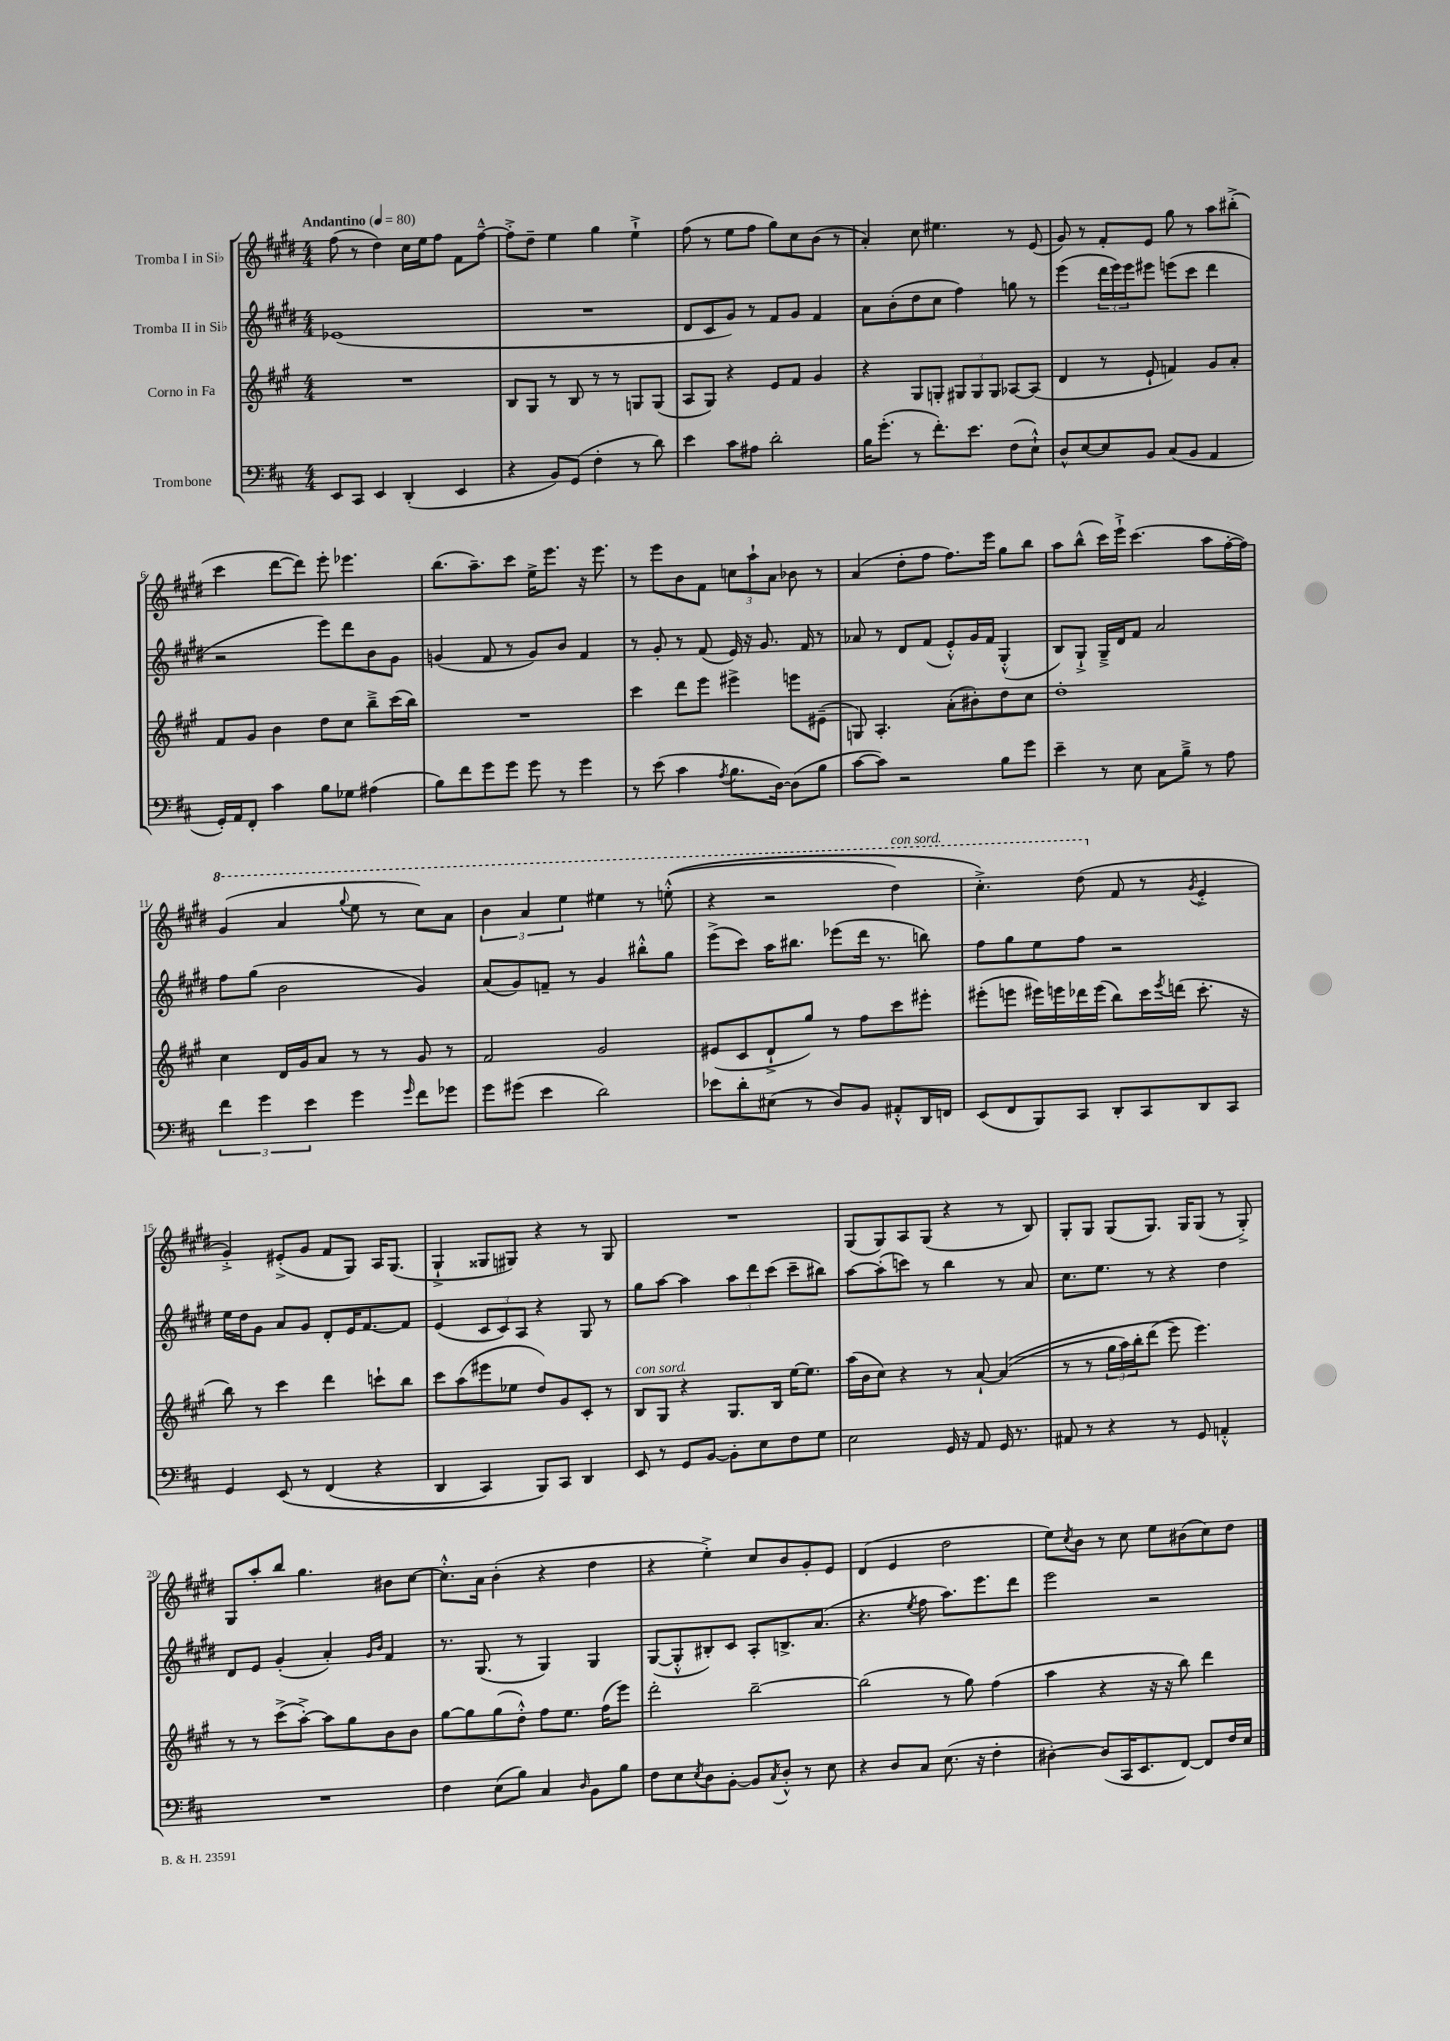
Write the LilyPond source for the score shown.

<<
\new StaffGroup <<
\new Staff = "s0" \with { instrumentName = "Tromba I in Sib" } {
    \clef treble \key e \major \numericTimeSignature \time 4/4 \tempo "Andantino" 4 = 80
    fis''8( r8 dis''4) cis''16 e''16 fis''8 fis'8 fis''8~---^ |
    fis''8-.-> dis''8-- e''4 gis''4 e''4-!-> |
    fis''8( r8 e''8 fis''8 gis''8) cis''8 b'8( r8 |
    a'4-.) cis''8 eis''4. r8 e'8( |
    gis'8) r8 fis'8-. e'8 gis''8 r8 a''8 bis''8-.->( |
    cis'''4 dis'''8~ dis'''8) e'''8-. ees'''4. |
    b''8.( a''8.--) cis'''8 e''16-> e'''8. r16 e'''8. |
    r8 e'''8 b'8 fis'8 \tuplet 3/2 { c''8 a''8-! a'8 } bes'8 r8 |
    a'4( dis''8-. fis''8 fis''8.) e'''16 gis''8 b''8 |
    a''8 b''8-^( cis'''16) e'''16-!-> cis'''4.( a''8 fis''16~-. fis''16) |
    \ottava #1 gis''4( a''4 \appoggiatura { gis'''8 } e'''8 r8 cis'''8) a''8 |
    \tuplet 3/2 { b''4 a''4 e'''4 } eis'''4 r8 e'''8-.-^(\( |
    r4 r2 dis'''4^\markup { \italic "con sord." }) |
    cis'''4.-.->\) dis'''8( \ottava #0 fis'8 r8 \acciaccatura { gis'8 } e'4-.-> |
    gis'4-.->) eis'8-.->( gis'8 fis'8 gis8) a16 gis8.( |
    gis4-!-> gisis8 gis8) r4 r8 gis8 |
    R1 |
    gis8( gis8) a8 gis8( r4 r8 b8) |
    gis8-. gis8 gis8( gis8.) gis16 gis8( r8 gis8-.->) |
    gis8 a''8-. b''8 gis''4. bis'8 cis''8~ |
    cis''8.-.-^ a'16 b'4-.( r4 dis''4 |
    r4 e''4-.->) cis''8 b'8 gis'8-. e'8 |
    dis'4( e'4 dis''2 |
    e''8) \acciaccatura { cis''8 } b'8 r8 cis''8 e''8 bis'8( cis''8) dis''8 \bar "|." |
}
\new Staff = "s1" \with { instrumentName = "Tromba II in Sib" } {
    \clef treble \key e \major \numericTimeSignature \time 4/4
    ees'1( |
    R1 |
    dis'8 cis'8 gis'8) r8 fis'8 gis'8 fis'4 |
    a'8 b'8-.( dis''8 cis''8 fis''4) g''8 r8 |
    e'''4( \tuplet 3/2 { dis'''16 e'''16) e'''16 } eis'''8 e'''8( cis'''8 dis'''4 |
    r2 e'''8) dis'''8 b'8 gis'8 |
    g'4( fis'8 r8 g'8) b'8 fis'4 |
    r8 gis'8-. r8 fis'8( e'16) r16 gis'8. fis'16 r8 |
    aes'8 r8 dis'8 fis'8( e'8-.-^) gis'16 fis'16 gis4-.-^( |
    b8) gis8-!-> gis16---> dis'16 fis'8 a'2 |
    fis''8 gis''8( b'2 gis'4) |
    a'8( gis'8) f'8-- r8 gis'4 bis''8-.-^ gis''8 |
    e'''8->( cis'''8) a''16 bis''8. ees'''8( dis'''16 r8. b''8) |
    fis''8 gis''8 e''8 fis''8 r2 |
    e''16 dis''16 gis'8 a'8 gis'8 dis'8-. e'16 fis'8.~ fis'8 |
    e'4( \tuplet 3/2 { cis'8 cis'8) a8 } r4 gis8 r8 |
    gis''8 a''8~ a''4 \tuplet 3/2 { a''8 dis'''8 cis'''8( } cis'''8-- bis''8) |
    a''8~ a''8-.( c'''8) r8 b''4 r8 a'8 |
    cis''8. e''8. r8 r4 dis''4 |
    dis'8 e'8 gis'4-.( a'4-.) \grace { gis'16 b'16 } fis'4 |
    r8. gis8.( r8 gis4) gis4 |
    gis8~( gis8-.-^ bis8-.) cis'8 a8-. b8.-> a'8.( |
    r4. \acciaccatura { e''8 } fis''8 a''8.) e'''8. dis'''8 |
    e'''2 r2 \bar "|." |
}
\new Staff = "s2" \with { instrumentName = "Corno in Fa" } {
    \clef treble \key a \major \numericTimeSignature \time 4/4
    R1 |
    b8 gis8 r8 b8 r8 r8 g8 g8( |
    a8 gis8) r4 e'8 fis'8 gis'4 |
    r4 gis8 g8-. \tuplet 3/2 { gis8 gis8 gis8 } aes8~ aes8( |
    d'4 r8 e'8-! f'4) gis'8 a'8-. |
    fis'8 gis'8 b'4 d''8 cis''8 b''8---> cis'''16( b''16) |
    R1 |
    cis'''4 d'''8 e'''8 eis'''4-> e'''8 eis'8--( |
    g8) a4.-. a'8-.( bis'8-.) d''8 cis''8 |
    d''1-. |
    cis''4 d'16 gis'16 a'8 r8 r8 gis'8 r8 |
    fis'2 gis'2 |
    eis'8( cis'8 d'8-!-> gis''8) r8 fis''8 cis'''8 eis'''8-. |
    eis'''8-.( e'''8 eis'''16) e'''16 des'''16 e'''16( b''8) cis'''16 \acciaccatura { e'''8 } d'''16( cis'''8.-. r16 |
    b''8) r8 cis'''4 d'''4 c'''8-! b''8 |
    cis'''8 a''8( eis'''8 ees''8 d''8) gis'8 cis'8-. r8 |
    b8^\markup { \italic "con sord." } gis8 r4 gis8. b16 e''16~ e''8. |
    a''16( b'16 cis''8) r4 r8 a'8~-! a'4(\( |
    r8 r8 \tuplet 3/2 { gis''16 a''16) b''16-. } d'''8( e'''8\) e'''4.) |
    r8 r8 cis'''8->( a''8~-.->) a''8 gis''8 b'8 b'8 |
    gis''8~ gis''8 gis''8( d''8-.-^) fis''8 e''8. fis''16( e'''8) |
    d'''2-. b''2~-- |
    b''2( r8 gis''8) fis''4( |
    a''4 r4 r16 r16 b''8) d'''4 \bar "|." |
}
\new Staff = "s3" \with { instrumentName = "Trombone" } {
    \clef bass \key d \major \numericTimeSignature \time 4/4
    e,8 cis,8 e,4 d,4-.( e,4 |
    r4 b,8) g,8( fis4-. r8 d'8) |
    e'4 cis'8 ais8 d'2-. |
    b16 g'8.-.( r8 fis'8.-.) e'8. fis8( e8-!-^) |
    d8-^ e8~ e8 b,8 cis8( b,8 a,4 |
    g,16-.) a,16 fis,8-. cis'4 b8 ges8 ais4( |
    b8) fis'8 g'8 g'8 g'8 r8 g'4 |
    r8 e'8( cis'4 \acciaccatura { a8 } b8. d16~) d8( b8 |
    cis'8~ cis'8) r2 b8 g'8 |
    e'4-- r8 e8 cis8 b8---> r8 a8 |
    \tuplet 3/2 { fis'4 g'4 e'4 } g'4 \grace { g'16 } fis'8 ges'8 |
    g'8 gis'8( e'4 d'2) |
    ees'8 d'8-. eis8( r8 d8) b,8 ais,8-.-^ d,16 f,16 |
    e,8( fis,8 b,,8) cis,8 d,8-. cis,8 d,8 cis,8 |
    g,4 e,8\( r8 fis,4( r4 |
    d,4 cis,4) b,,8\) cis,8 d,4 |
    e,8 r8 g,8 b,8~ b,8-. e8 fis8 g8 |
    e2 g,16 r16 a,8 g,16 r8. |
    ais,8 r8 r4 r8 g,8 a,4-.-^ |
    R1 |
    fis4 e8( b8) cis4 \grace { d16 } b,8 b8 |
    fis8 e8 \acciaccatura { e8 } d8 b,8~-. b,8 \acciaccatura { cis8 } d8-.-^ r8 e8 |
    r4 d8 cis8 e8.( r16 fis4-. |
    dis4~-.) dis8( cis,16 e,8. fis,8~) fis,8 fis16 e16 \bar "|." |
}
>>
>>
